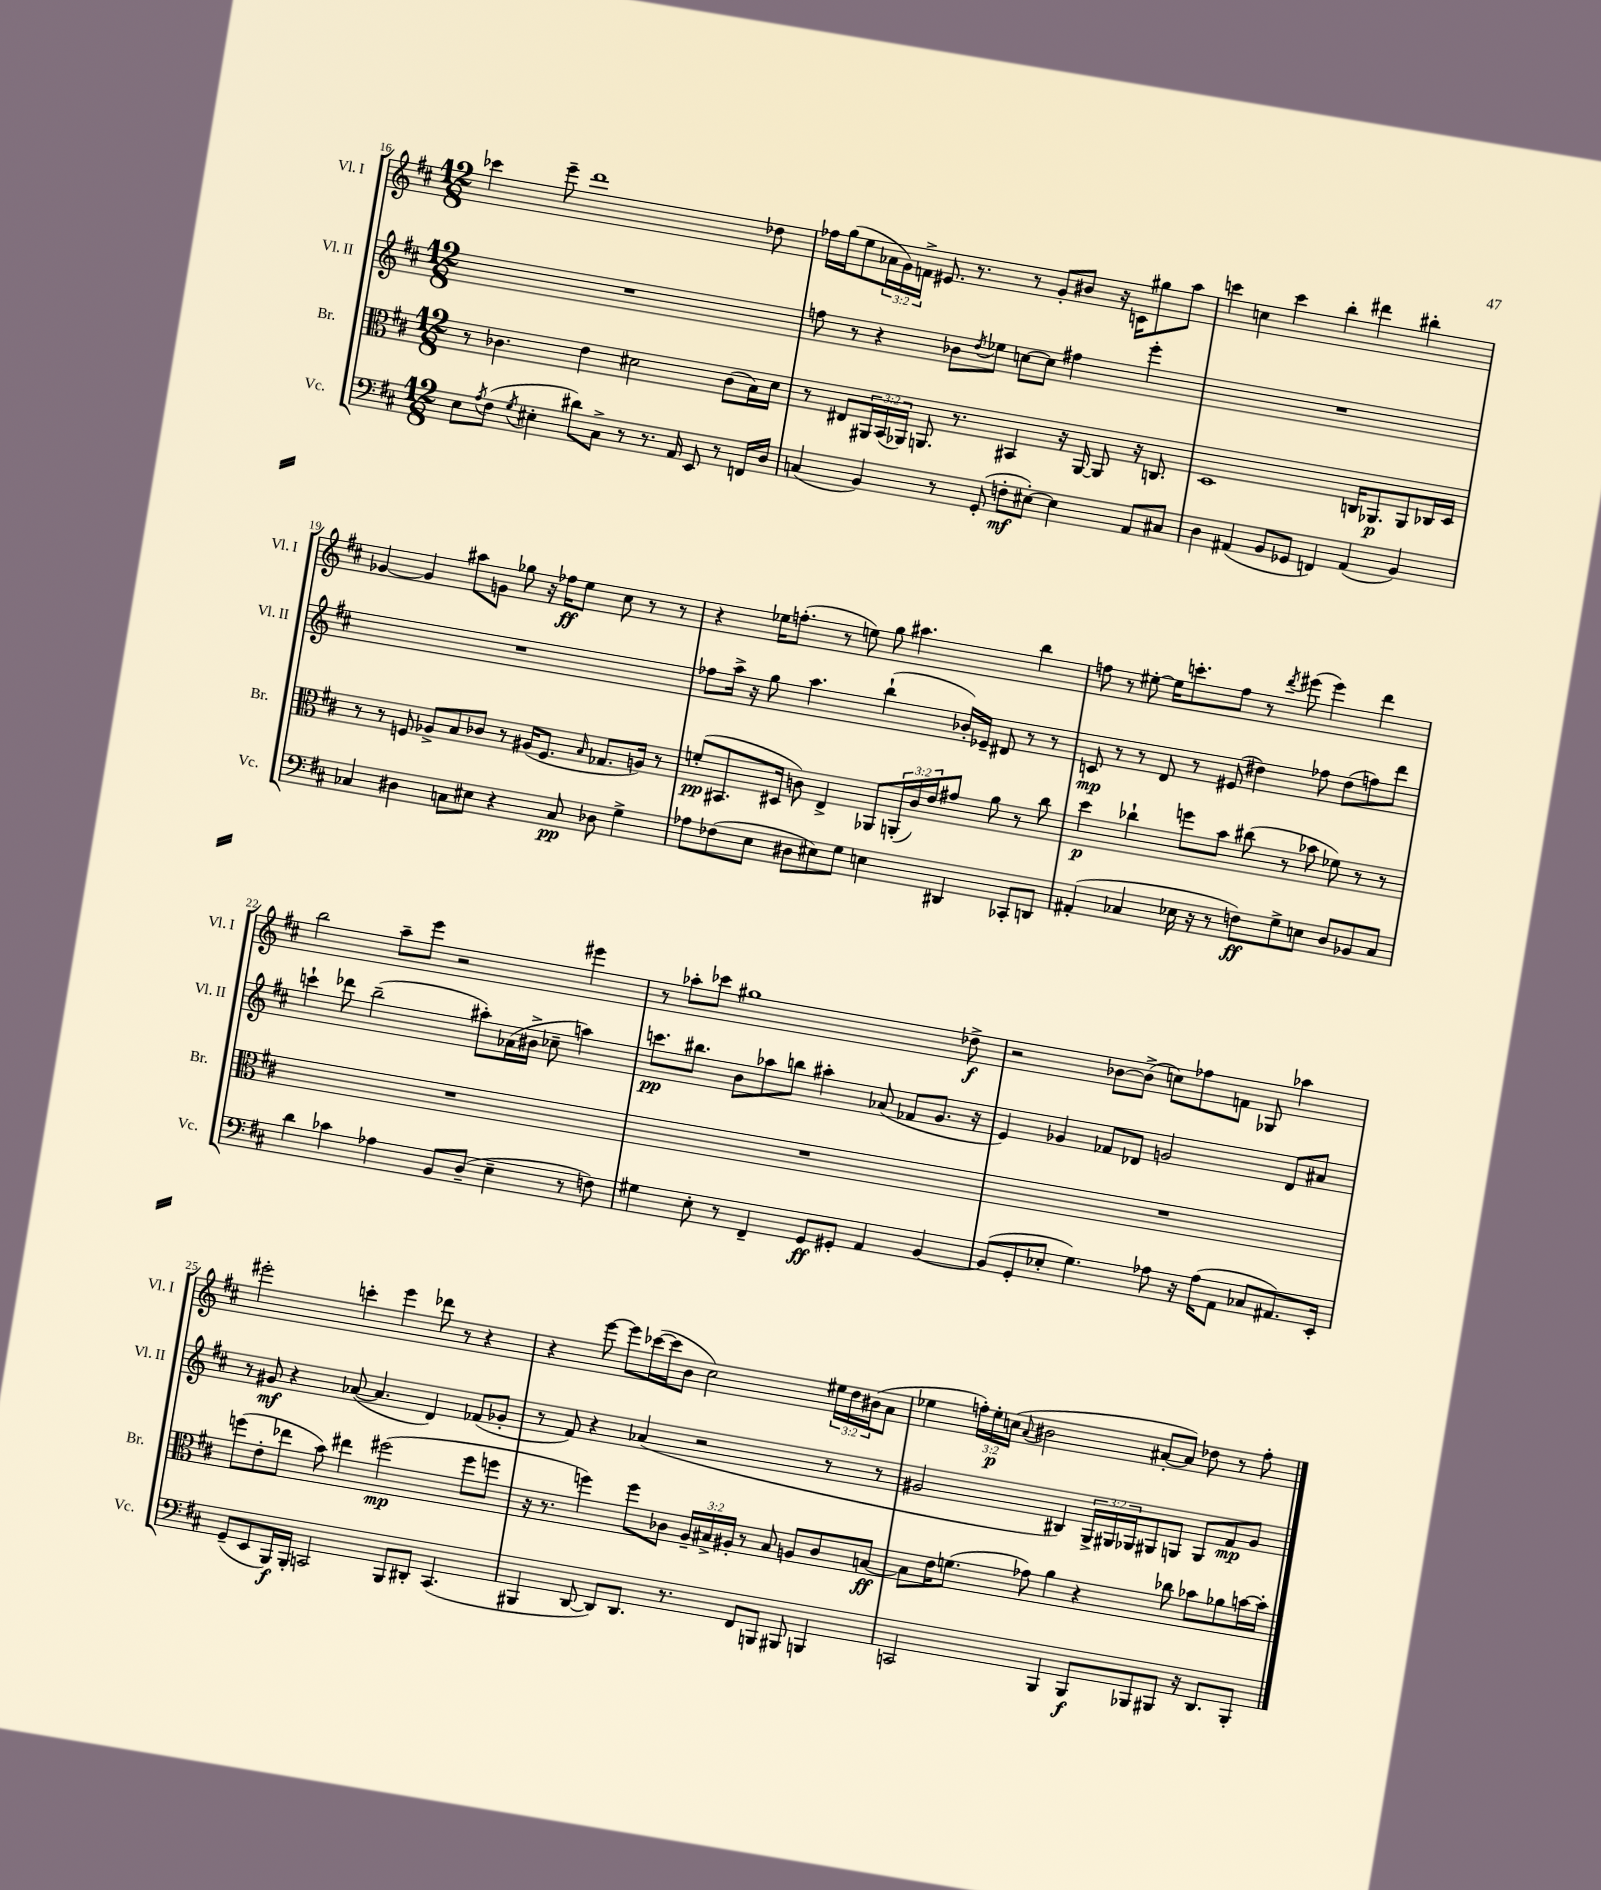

**kern	**dynam	**kern	**dynam	**kern	**dynam	**kern	**dynam
*part4	*part4	*part3	*part3	*part2	*part2	*part1	*part1
*staff4	*staff4	*staff3	*staff3	*staff2	*staff2	*staff1	*staff1
*I"Vc.	*	*I"Br.	*	*I"Vl. II	*	*I"Vl. I	*
*I'Vc.	*	*I'Br.	*	*I'Vl. II	*	*I'Vl. I	*
*clefF4	*	*clefC3	*	*clefG2	*	*clefG2	*
*k[f#c#]	*	*k[f#c#]	*	*k[f#c#]	*	*k[f#c#]	*
*M12/8	*	*M12/8	*	*M12/8	*	*M12/8	*
=16	=16	=16	=16	=16	=16	=16	=16
8E\L	.	8r	.	1.r	.	4ccc-X\	.
8qA/	.	.	.	.	.	.	.
(8F#\J	.	4.c-X\	.	.	.	.	.
8qG/	.	.	.	.	.	.	.
4E#X'\	.	.	.	.	.	8eee~\	.
.	.	.	.	.	.	1ddd	.
8d#X\L)	.	4e\	.	.	.	.	.
8C#^\J	.	.	.	.	.	.	.
8r	.	2d#X\	.	.	.	.	.
8.r	.	.	.	.	.	.	.
16AA/	.	.	.	.	.	.	.
8EE/	.	.	.	.	.	.	.
8r	.	(8c-\L	.	.	.	.	.
16FFn/LL	.	16B\L)	.	.	.	8dd-X\	.
16D/JJ	.	16d#\JJ	.	.	.	.	.
=17	=17	=17	=17	=17	=17	=17	=17
(4Cn/	.	8r	.	8ffn\	.	16ff-X\LL	.
.	.	.	.	.	.	(16gg\J	.
.	.	8E#X/L	.	8r	.	8ee\	.
4BB/)	.	24AA#X/L	.	4r	.	24a-X\L	.
.	.	(24BB/	.	.	.	24g\)	.
.	.	24AA-X/JJ)	.	.	.	24fn^\JJ	.
.	.	8.AAn/	.	.	.	8.e#X/	.
8r	.	.	.	8b-X\L	.	.	.
.	.	8.r	.	.	.	8.r	.
.	.	.	.	8qdd/	.	.	.
(8GG'/	.	.	.	8ee-X\J	.	.	.
8Fn'\L	mf	4BB#X/	.	[8ccn\L	.	8r	.
[8E#X'\J)	.	.	.	8cc\J]	.	8g'/L	.
4E#\]	.	16r	.	4ff#X\	.	8b#X/J	.
.	.	[16AA/	.	.	.	.	.
.	.	8AA/]	.	.	.	16r	.
.	.	.	.	.	.	16cn\KL	.
8AA/L	.	16r	.	4eee'\	.	8gg#X\	.
.	.	8.Cn/	.	.	.	.	.
8C#X/J	.	.	.	.	.	8aa\J	.
=18	=18	=18	=18	=18	=18	=18	=18
4D\	.	1D	.	1.r	.	4cccn\	.
(4AA#X/	.	.	.	.	.	4ccn\	.
8BB/L	.	.	.	.	.	4ccc\	.
8GG-X/J	.	.	.	.	.	.	.
4FFn/)	.	.	.	.	.	4bb'\	.
(4AA#/	.	16Cn/KL	.	.	.	4ddd#X\	.
.	.	8.AA-X/	p	.	.	.	.
4BB/)	.	8AA-/	.	.	.	4bb#X'\	.
.	.	16C-X/L	.	.	.	.	.
.	.	16D/JJ	.	.	.	.	.
!!LO:LB:g=z
=19	=19	=19	=19	=19	=19	=19	=19
4C-X/	.	8r	.	1.r	.	[4g-X/	.
.	.	8r	.	.	.	.	.
4D#X\	.	8Fn/	.	.	.	4g-/]	.
.	.	8A-X^/L	.	.	.	.	.
8Cn\L	.	8B/	.	.	.	8aa#X\L	.
8E#X\J	.	8c-X/J	.	.	.	8gn\J	.
4r	.	8r	.	.	.	8gg-X\	.
.	.	(16A#X/KL	.	.	.	16r	.
.	.	8.F/J	.	.	.	16ff-X\KL	ff
8C/	pp	.	.	.	.	8ee\J	.
.	.	16qqB/	.	.	.	.	.
8D-X\	.	8.G-X/L	.	.	.	8cc#\	.
4G^\	.	.	.	.	.	8r	.
.	.	16An/Jk)	.	.	.	.	.
.	.	8r	.	.	.	8r	.
=20	=20	=20	=20	=20	=20	=20	=20
8A-X\L	.	(8fn'/L	pp	8ff-X\L	.	4r	.
(8F-X\	.	8.BB#X/	.	16aa^\Jk	.	.	.
.	.	.	.	16r	.	.	.
8E\J	.	.	.	8gg\	.	16ee-X\KL	.
.	.	16D#X/Jk	.	.	.	(8.ffn'\J	.
8D#X\L	.	8cn\)	.	4.aa\	.	.	.
8E#X\)	.	4E^/	.	.	.	8r	.
8G\J	.	.	.	.	.	8een\)	.
4En\	.	8AA-X/L	.	(4bb`\	.	8gg\	.
.	.	(24AAn'/L	.	.	.	4.aa#X\	.
.	.	24c/)	.	.	.	.	.
.	.	24e/J	.	.	.	.	.
4DD#X/	.	8g#X/J	.	16b-X'/LL)	.	.	.
.	.	.	.	16e-X~/JJ	.	.	.
.	.	8a\	.	8d#X/	.	.	.
8CC-X'/L	.	8r	.	8r	.	4bb\	.
8DDn/J	.	8cc#\	.	8r	.	.	.
=21	=21	=21	=21	=21	=21	=21	=21
(4AA#X'/	.	4dd\	p	8cn/	mp	8ffn\	.
.	.	.	.	8r	.	8r	.
4C-X/	.	4cc-X`\	.	8r	.	[8ee#X'\	.
.	.	.	.	8d/	.	16ee#\KL]	.
.	.	.	.	.	.	8.cccn'\	.
16E-X\	.	8ffn\L	.	8r	.	.	.
16r	.	.	.	.	.	.	.
8r	.	8b\J	.	(8e#X/	.	8ff\J	.
8Fn\L)	ff	(8cc#X\	.	4dd#X\)	.	8r	.
.	.	.	.	.	.	8qddd/	.
8G^\	.	8r	.	.	.	(8eee#X\	.
8En\J	.	8b-X\	.	8ff-X\	.	4eee#\)	.
8D/L	.	8f-X\)	.	(8dd#\L	.	.	.
8BB-X/	.	8r	.	8ffn\)	.	4ddd\	.
8C-/J	.	8r	.	8ddd\J	.	.	.
!!LO:LB:g=z
=22	=22	=22	=22	=22	=22	=22	=22
4d\	.	1.r	.	4cccn`\	.	2bb\	.
4c-X\	.	.	.	8ddd-X\	.	.	.
.	.	.	.	(2bb~\	.	.	.
4A-X\	.	.	.	.	.	8aa~\L	.
.	.	.	.	.	.	8eee\J	.
8BB/L	.	.	.	.	.	2r	.
(8D~/J	.	.	.	8aa#X'\L)	.	.	.
4E~\	.	.	.	(16a-X\L	.	.	.
.	.	.	.	16b#X^\JJ	.	.	.
.	.	.	.	8cc-X~\	.	.	.
8r	.	.	.	4aan\)	.	4eee#X\	.
8Fn\)	.	.	.	.	.	.	.
=23	=23	=23	=23	=23	=23	=23	=23
4G#X\	.	1.r	.	8.cccn\L	pp	8r	.
.	.	.	.	.	.	8aa-X'\L	.
.	.	.	.	8.bb#X\J	.	.	.
8E'\	.	.	.	.	.	8ccc-X\J	.
8r	.	.	.	8b\L	.	1gg#X	.
4FF#~/	.	.	.	8aa-X\	.	.	.
.	.	.	.	8bbn\J	.	.	.
8GG/L	ff	.	.	4aa#X'\	.	.	.
8GG#X'/J	.	.	.	.	.	.	.
4AA/	.	.	.	(8a-X/	.	.	.
.	.	.	.	8f-X/L	.	.	.
[4BB/	.	.	.	8.g/J	.	.	.
.	.	.	.	.	.	8dd-X^\	f
.	.	.	.	16r	.	.	.
=24	=24	=24	=24	=24	=24	=24	=24
(8BB/L]	.	1.r	.	4e/)	.	2r	.
8GG'/	.	.	.	.	.	.	.
8E-X'/J	.	.	.	4g-X/	.	.	.
4.G\)	.	.	.	.	.	.	.
.	.	.	.	8f-X/L	.	[8b-X\L	.
.	.	.	.	8d-X/J	.	(8b-^\J]	.
8A-X\	.	.	.	2gn/	.	8ccn\L)	.
16r	.	.	.	.	.	8ff-X\	.
(16A-\KL	.	.	.	.	.	.	.
8AA\J	.	.	.	.	.	8fn\J	.
8C-X/L	.	.	.	.	.	8G-X/	.
8.AA#X/)	.	.	.	8d-/L	.	4aa-X\	.
.	.	.	.	8a#X/J	.	.	.
16EE'/Jk	.	.	.	.	.	.	.
!!LO:LB:g=z
=25	=25	=25	=25	=25	=25	=25	=25
(8GG~/L	.	(8ffn\L	.	8r	.	2eee#X'\	.
8EE/	.	8e'\	.	8g#X/	mf	.	.
16BBB/L)	f	8ee-X\J	.	4r	.	.	.
16BBB'/JJ	.	.	.	.	.	.	.
2CCn/	.	8b\)	.	.	.	.	.
.	.	4ee#X\	.	([8a-X/	.	4cccn'\	.
.	.	.	.	4.a-/]	.	.	.
.	.	(2ff#X\	mp	.	.	4eee#\	.
8BBB/L	.	.	.	.	.	.	.
8DD#X'/J	.	.	.	4d/)	.	8ddd-X\	.
(4.CC/	.	.	.	.	.	8r	.
.	.	8ff#\L	.	(8f-X/L	.	4r	.
.	.	8ffn\J	.	8g-X'/J	.	.	.
=26	=26	=26	=26	=26	=26	=26	=26
4BBB#X/	.	16r	.	8r	.	4r	.
.	.	8.r	.	.	.	.	.
.	.	.	.	8f#/)	.	.	.
[8DD/	.	4ffn\)	.	4r	.	[8eee\	.
8DD/L])	.	.	.	.	.	8eee\L]	.
8.DD/J	.	8ff\L	.	(4a-X/	.	([16ccc-X\L	.
.	.	.	.	.	.	16ccc-\J]	.
.	.	8c-X\J	.	.	.	8b\J	.
8.r	.	.	.	.	.	.	.
.	.	24A~/LL	.	2r	.	2cc#\)	.
.	.	24B#X^/	.	.	.	.	.
.	.	24A#X'/JJ	.	.	.	.	.
8FF#/L	.	8r	.	.	.	.	.
8BBBn/J	.	8B#/	.	.	.	.	.
8BBB#X/	.	8An/L	.	.	.	.	.
4BBBn/	.	8c-/	.	8r	.	24ee#X\LL	.
.	.	.	.	.	.	24dd\	.
.	.	.	.	.	.	(24b#X\J	.
.	.	[8Bn/J	ff	8r	.	8a\J	.
=27	=27	=27	=27	=27	=27	=27	=27
2CCn/	.	8B\L]	.	2g#X/	.	4ee-X\	.
.	.	16e\K	.	.	.	.	.
.	.	(8.fn\J	.	.	.	.	.
.	.	.	.	.	.	24ffn'\LL)	.
.	.	.	.	.	.	24ee-'\	p
.	.	.	.	.	.	(24ccn\JJ	.
.	.	.	.	.	.	8qqa/	.
.	.	8g-X\)	.	.	.	2b#X\	.
4BBB/	.	4a\	.	4B#X/)	.	.	.
8BBB/L	f	4r	.	24G^/LL	.	.	.
.	.	.	.	24G#X/	.	.	.
.	.	.	.	24G-X/J	.	.	.
8BBB-X/	.	.	.	8G#X/	.	[8a#X'/L	.
8BBB#X/J	.	8cc-X\	.	8Gn/J	.	8a#/J])	.
16r	.	8b-X\L	.	8G/L	.	8dd-X\	.
8.DD/L	.	.	.	.	.	.	.
.	.	8a-X\	.	8f#/	mp	8r	.
8BBB#'/J	.	[16bn\L	.	8g#/J	.	8ff'\	.
.	.	16b'\JJ]	.	.	.	.	.
==	==	==	==	==	==	==	==
*-	*-	*-	*-	*-	*-	*-	*-
